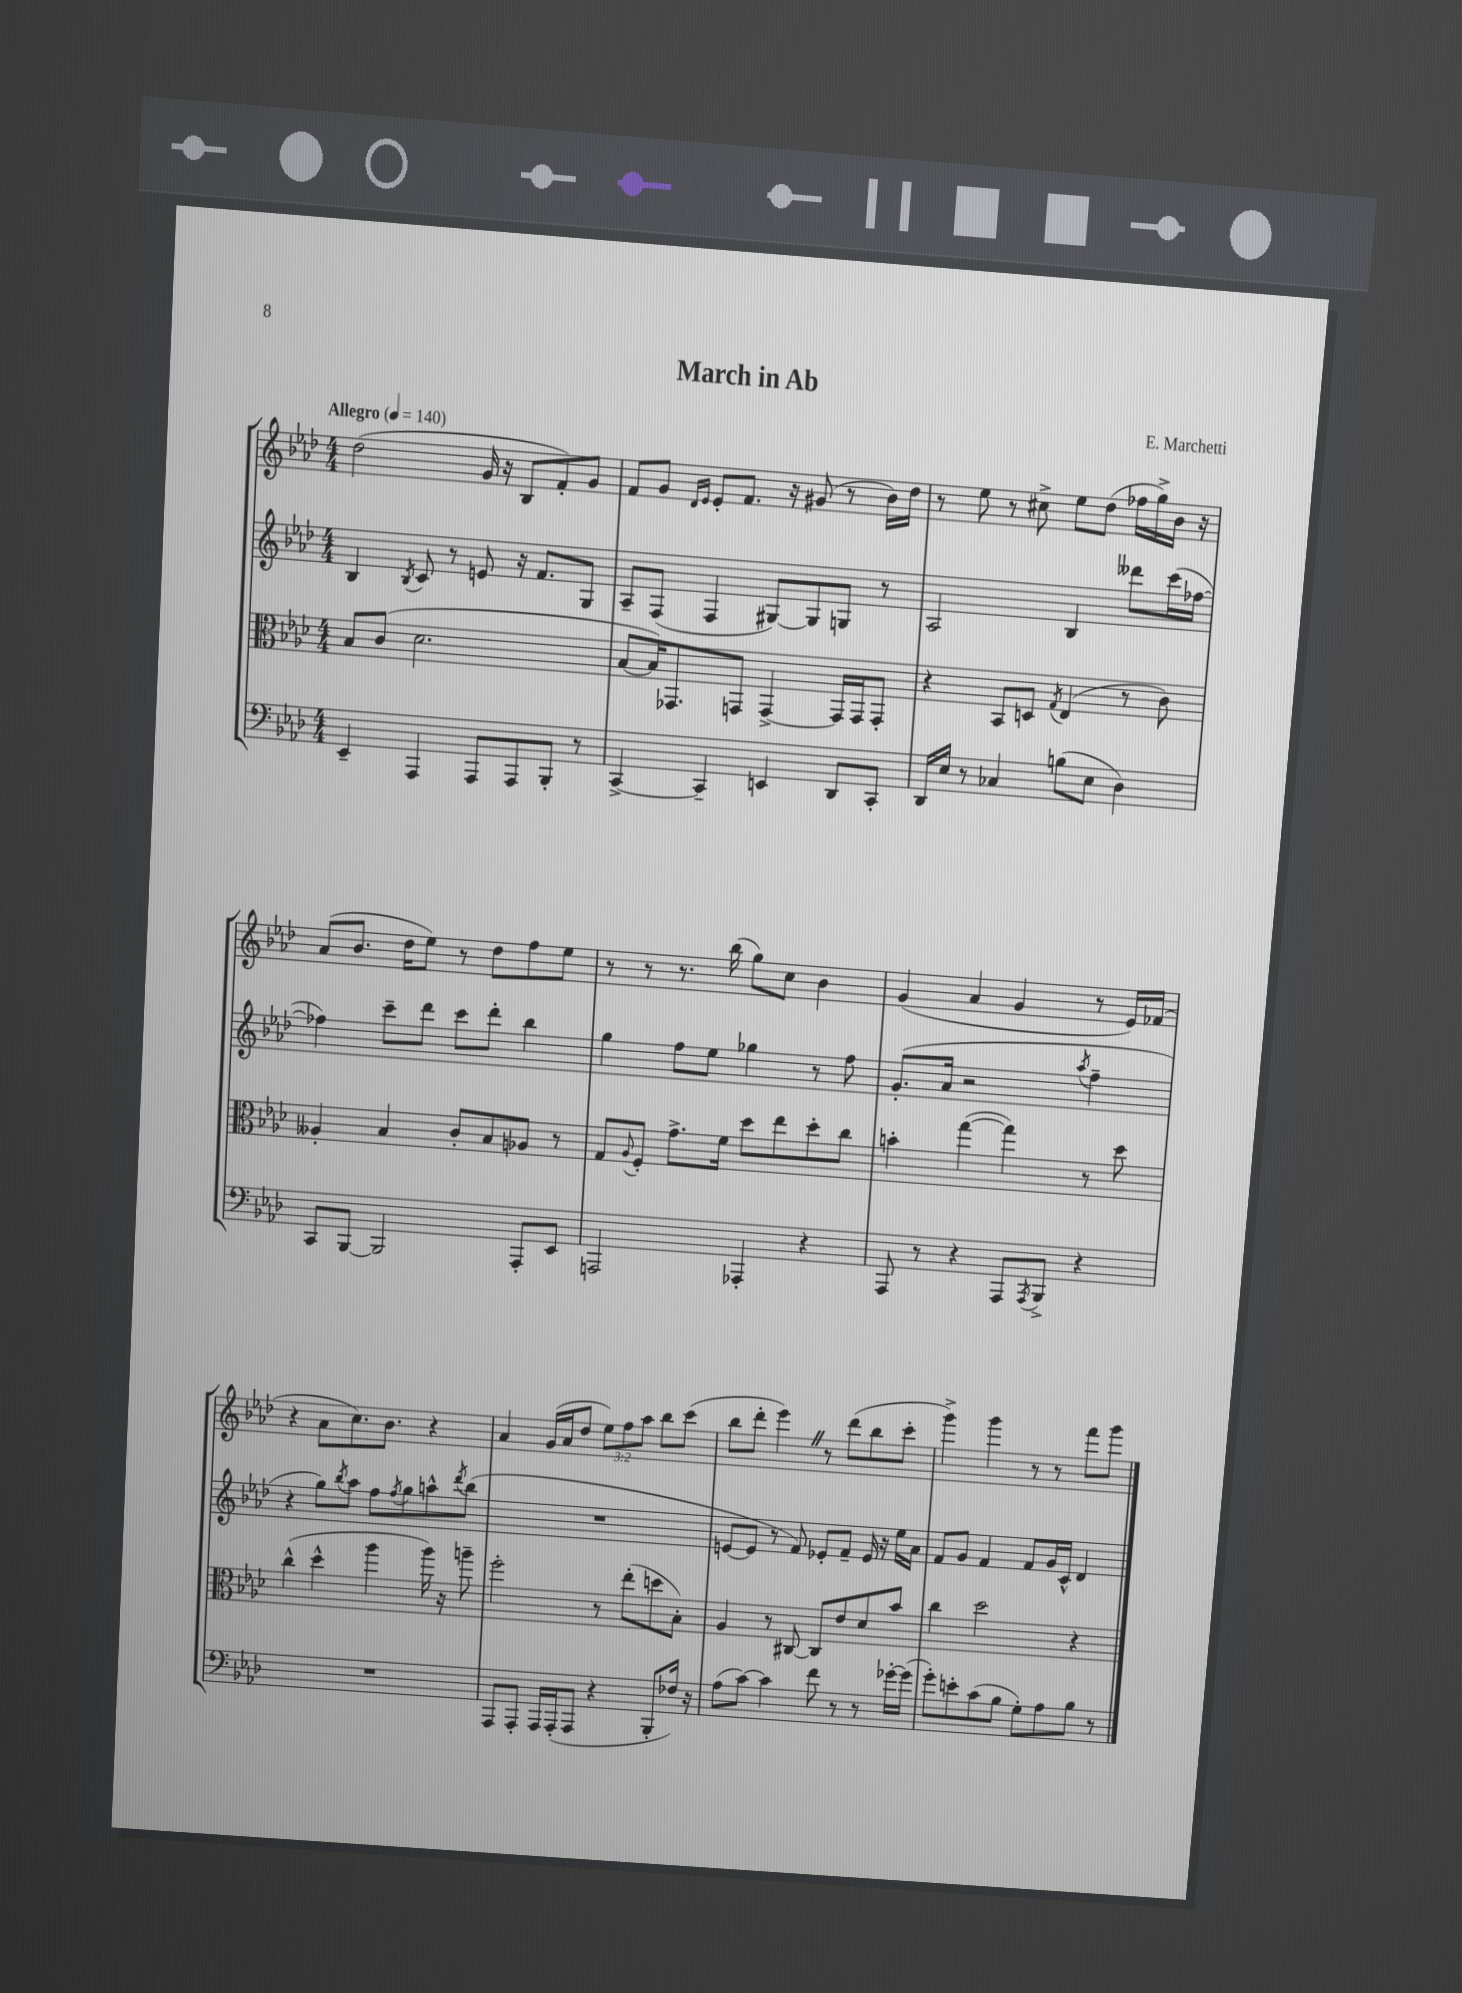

**kern	**kern	**kern	**kern
*part4	*part3	*part2	*part1
*staff4	*staff3	*staff2	*staff1
*clefF4	*clefC3	*clefG2	*clefG2
*k[b-e-a-d-]	*k[b-e-a-d-]	*k[b-e-a-d-]	*k[b-e-a-d-]
*M4/4	*M4/4	*M4/4	*M4/4
*MM140	*MM140	*MM140	*MM140
=1	=1	=1	=1
!	!	!	!LO:TX:a:B:t=Allegro
4EE-~/	8B-/L	4B-/	(2dd-\
.	(8c/J	.	.
.	.	8qB-/	.
4AAA-/	2.d-\	8c/	.
.	.	8r	.
8AAA-/L	.	8en/	16g/
.	.	.	16r
8AAA-/	.	16r	8B-/L
.	.	8.f/L	.
8BBB-'/J	.	.	8f'/)
8r	.	8G/J	8g/J
=2	=2	=2	=2
[4CC^/	[8B-/L	8A-~/L	8f/L
.	16B-/K])	(8F/J	8g/J
.	8.GG-X/	.	.
.	.	.	16qqd-/LL
.	.	.	16qqe-/JJ
4CC~/]	.	4F/	8e-'/L
.	8GGn/J	.	8.f/J
4EEn/	[4GG^/	[8G#X/L)	.
.	.	.	16r
.	.	8G#/]	(8g#X/
8DD-/L	16GG/LL]	8Gn/J	8r
.	16GG/J	.	.
8CC'/J	8GG'/J	8r	16b-\LL)
.	.	.	16dd-\JJ
=3	=3	=3	=3
16DD-/LL	4r	2A-/	8r
16E-/JJ	.	.	.
8r	.	.	8ee-\
4C-X/	8BB-/L	.	8r
.	8Dn/J	.	8cc#X^\
.	8qG/	.	.
(8Bn\L	(4E-/	4B-/	8ee-\L
8E-\J	.	.	(8dd-\J
4D-\)	8r	8ddd--X\L	16ff-X\LL
.	.	.	16gg^\)
.	8c\)	(16ccc\L	16b-\JJ
.	.	[16ff-X\JJ	16r
!!LO:LB:g=z
=4	=4	=4	=4
8CC/L	4A--X'/	4ff-X\])	(8a-/L
[8BBB-/J	.	.	8.b-/J
2BBB-/]	4B-/	8ccc~\L	.
.	.	.	16dd-\KL
.	.	8ddd-\J	8ee-\J)
.	8c'/L	8ccc\L	8r
.	8B-/	8ddd-'\J	8dd-\L
8AAA-'/L	8A-X/J	4bb-\	8ff\
8EE-/J	8r	.	8ee-\J
=5	=5	=5	=5
2AAAn/	8G/L	4gg\	8r
.	8qqA-/	.	.
.	8F'/J	.	8r
.	8.g^\L	8ff\L	8.r
.	.	8ee-\J	.
.	16f\Jk	.	(16bb-\
4AAA-X'/	8dd-\L	4gg-X\	8gg\L)
.	8ee-\	.	8cc\J
4r	8dd-'\	8r	4b-\
.	8cc\J	8ff\	.
=6	=6	=6	=6
8AAA-/	4bn'\	(8.g'/L	(4g/
8r	.	.	.
.	.	16a-/Jk	.
4r	([4gg\	2r	4a-/
8AAA-/L	4gg\])	.	4g/
8qAAA-/	.	.	.
8BBB-^/J	.	.	.
.	.	8qaa-/	.
4r	8r	4ff~\	8r
.	8dd-\	.	16e-/LL)
.	.	.	(16f-X/JJ
!!LO:LB:g=z
=7	=7	=7	=7
1r	(4cc^^\	4r	4r
.	4dd-^^\	8gg\L)	8a-\L
.	.	8qbb-/	.
.	.	8aa-\J	8.cc\)
.	4aa-\	8ff\L	.
.	.	.	8.b-\J
.	.	8qff/	.
.	.	8gg\	.
.	16aa-\)	8aan^^\	4r
.	16r	.	.
.	.	8qddd-/	.
.	8aan~\	(8bb-\J	.
=8	=8	=8	=8
8AAA-/L	2ff'\	1r	4a-/
8AAA-'/J	.	.	.
16AAA-/LL	.	.	(16g/LL
(16AAA-'/J	.	.	16a-/J
8AAA-/J	.	.	8dd-/J
4r	8r	.	12ee-\L)
.	.	.	12ff\
.	(8ee-'\L	.	.
.	.	.	12aa-\J
8BBB-'/L	8ddn\	.	8bb-\L
16F-X/Jk)	8B-'\J)	.	(8ccc\J
16r	.	.	.
=9	=9	=9	=9
(8A-\L	4A-/	[8en/L	8bb-\L
[8c\J)	.	8e/J]	8ddd-'\J
4c\]	8r	8r	4eee-Z\)
.	[8C#X/	8f/)	.
8f\	8C#/L]	8e-X'/L	8r
8r	8e-/	8f~/J	(8ddd-\L
8r	8d-/	16e-/	8bb-\
.	.	16r	.
[16g-X'\LL	8b-/J	16ee-\LL	8ccc'\J
(16g-\JJ]	.	16a-\JJ	.
=10	=10	=10	=10
8g'\L)	4cc\	8f/L	4ggg^\)
8en'\	.	8g/J	.
(8c\	2dd-\	4f/	4ggg\
8B-\J	.	.	.
8G'\L)	.	8f/L	8r
8A-\	.	16g/L	8r
.	.	16c^^/JJ	.
8B-\J	4r	4d-/	8fff\L
8r	.	.	8ggg\J
==	==	==	==
*-	*-	*-	*-
